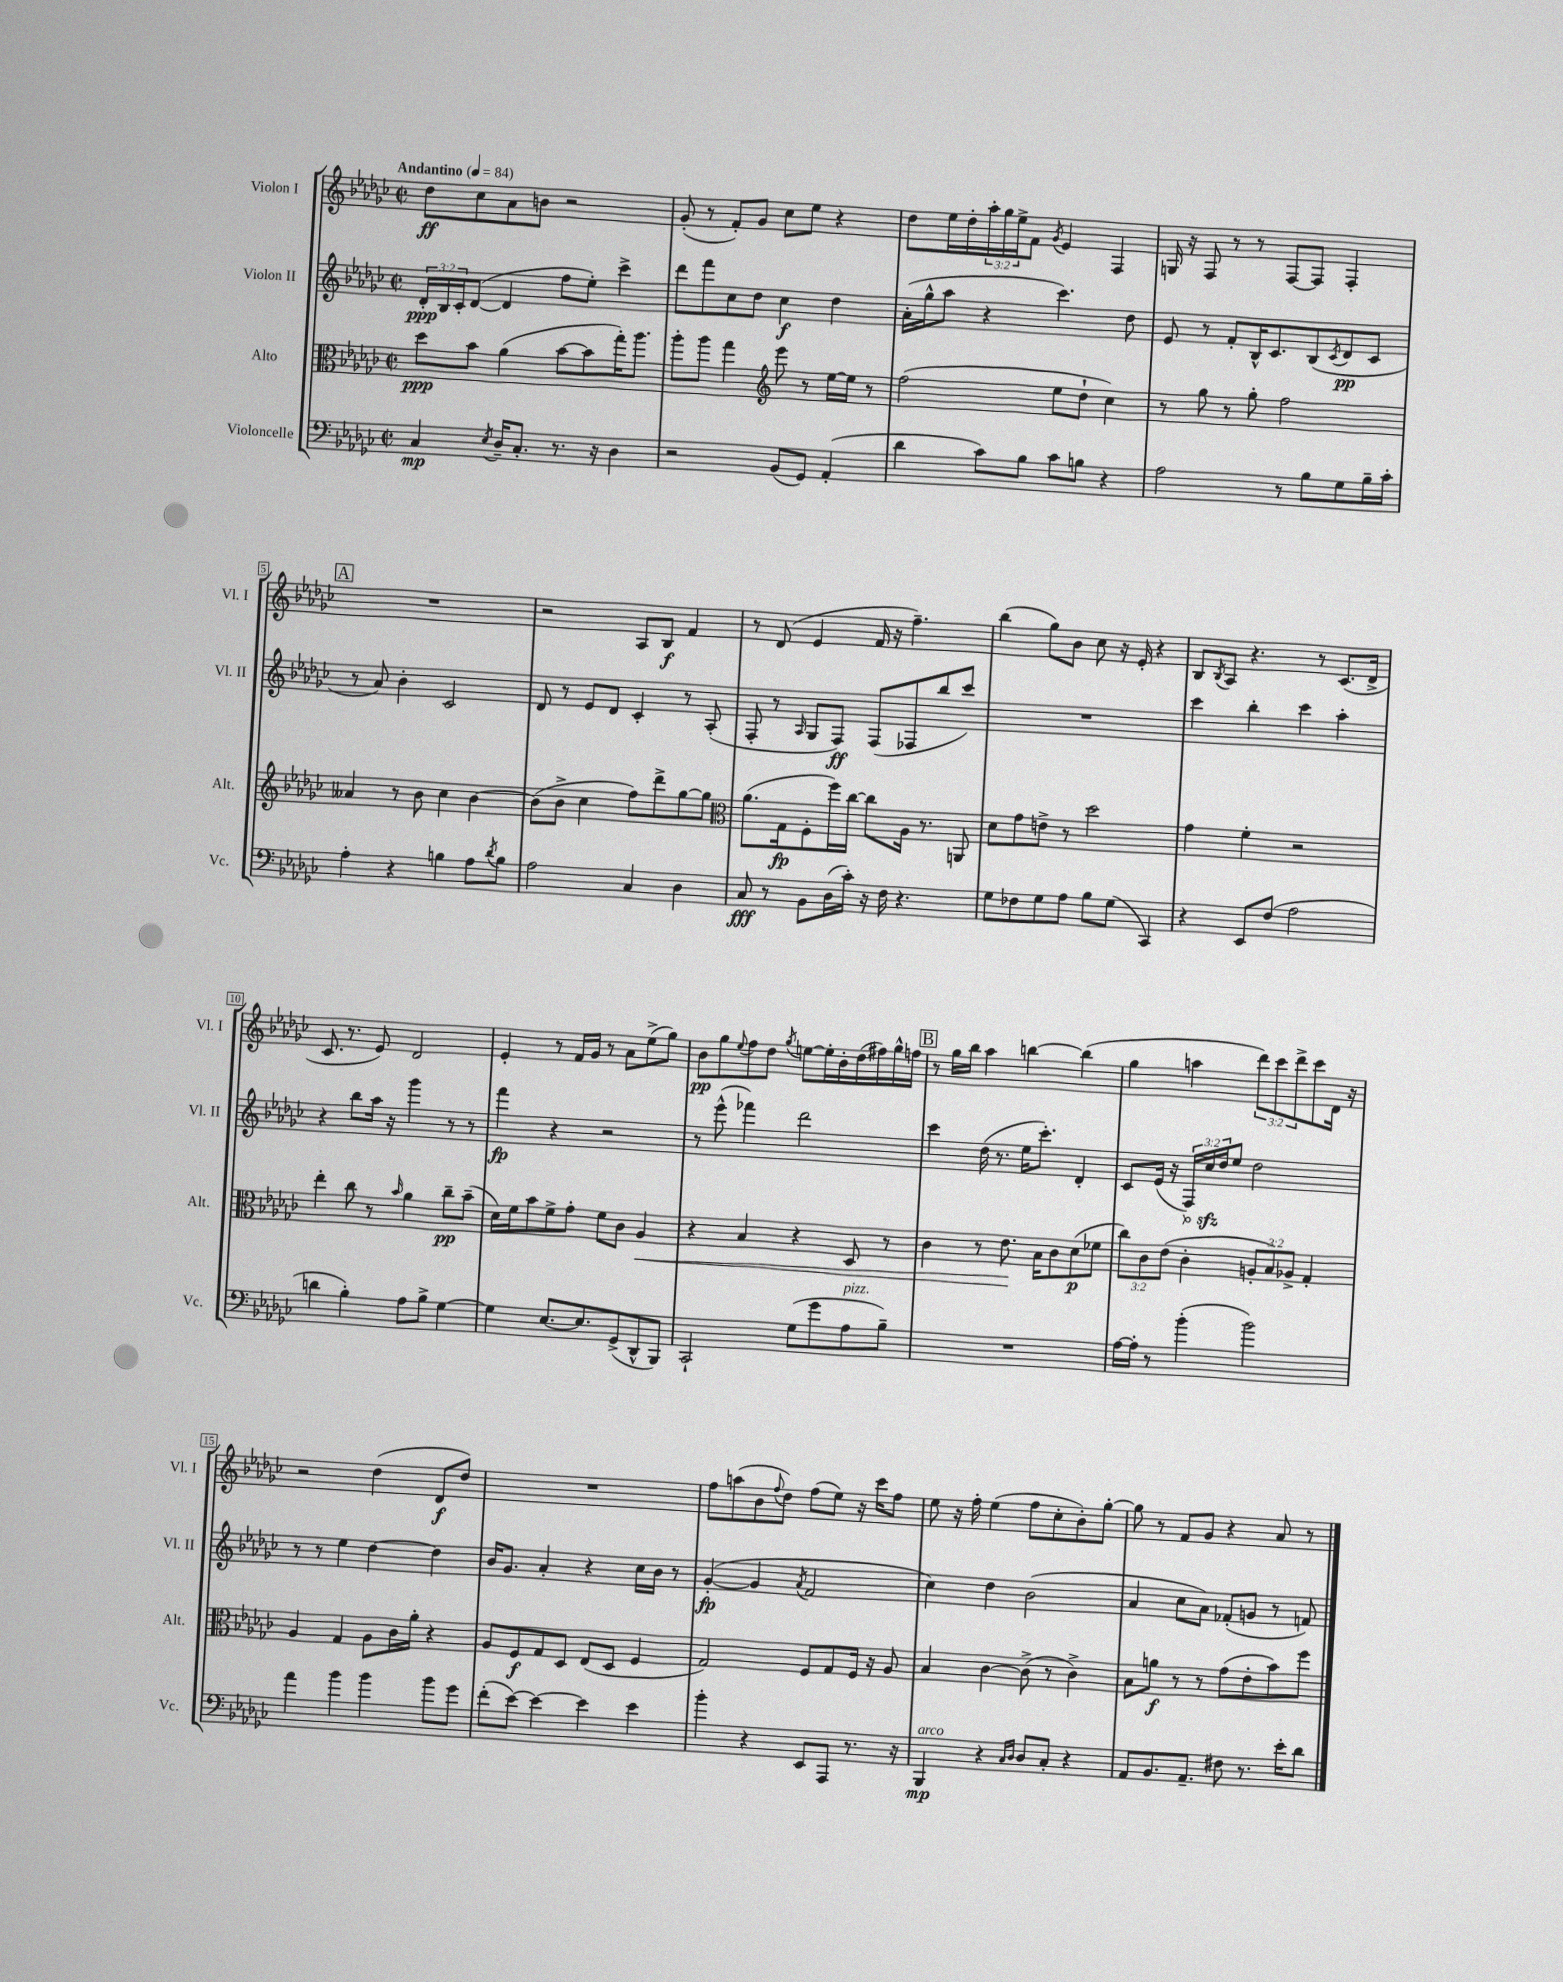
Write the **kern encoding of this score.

**kern	**kern	**kern	**kern
*staff4	*staff3	*staff2	*staff1
*clefF4	*clefC3	*clefG2	*clefG2
*k[b-e-a-d-g-c-]	*k[b-e-a-d-g-c-]	*k[b-e-a-d-g-c-]	*k[b-e-a-d-g-c-]
*M2/2	*M2/2	*M2/2	*M2/2
*met(c|)	*met(c|)	*met(c|)	*met(c|)
*MM84	*MM84	*MM84	*MM84
4C-	8dd-	24d-'	8dd-
.	.	24B-	.
.	.	24c-'	.
.	8b-	([8d-	8cc-
8qE-	.	.	.
16D-~	(4a-	4d-]	8a-
8.C-'	.	.	.
.	.	.	8b
8.r	[8b-	8ff	2r
.	8b-]	8ee-')	.
16r	.	.	.
4D-	16gg-')	4ccc-^	.
.	8.aa-	.	.
=	=	=	=
2r	8aa-'	8ddd-	(8g-'
.	8aa-	8fff	8r
.	4gg-	8cc-	8f')
.	.	8dd-	8g-
*	*clefG2	*	*
(8BB-	8eee-	4cc-	8cc-
8GG-)	8r	.	8ee-
(4AA-'	[16ee-	4dd-	4r
.	16ee-]	.	.
.	8r	.	.
=	=	=	=
4d-	(2ff	(16a-'	8dd-
.	.	16gg-^^	.
.	.	8aa-	16ee-
.	.	.	16dd-'
8c-)	.	4r	24aa-'
.	.	.	24gg-
.	.	.	24ee-^
8B-	.	.	8f
.	.	.	8qg-
8c-	8ee-	4.ccc-)	4e-
8B	8dd-`	.	.
4r	4cc-)	.	4F
.	.	8dd-	.
=	=	=	=
2A-	8r	8e-	16G
.	.	.	16r
.	8gg-	8r	8F
.	8r	8f'	8r
.	8gg-'	16B-^^	8r
.	.	8.c-	.
8r	2ff	.	[8F
8B-	.	(8B-	8F]
.	.	8qc-	.
8G-	.	8d-	4F'
16B-~	.	8c-	.
16c-'	.	.	.
=	=	=	=
4A-'	4a--	8r	1r
.	.	8a-)	.
4r	8r	4b-'	.
.	8b-	.	.
4B	4cc-	2c-	.
8A-	[4b-	.	.
8qd-	.	.	.
8B	.	.	.
=	=	=	=
2A-	(8b-]	8d-	2r
.	8b-^	8r	.
.	4cc-	8e-	.
.	.	8d-	.
4C-	8ff)	4c-'	8A-
.	8ddd-^	.	8B-
4D-	[8gg-	8r	4f
.	8gg-]	(8A-'	.
=	=	=	=
*	*clefC3	*	*
8C-	(8.a-	8F'	8r
8r	.	8r	(8d-
.	16G-	.	.
.	.	16qqA-	.
8BB-	8F'	8G-	4e-
(16D-	16ff)	8F)	.
16c-')	[16cc-	.	.
16r	8cc-]	(8F	16f
16F	.	.	16r
4.r	16A-	8F-	4.ff~)
.	8.r	.	.
.	.	8bb-	.
.	8AA	8ccc-)	.
=	=	=	=
8G-	8d-	1r	(4bb-
8F-	8g-	.	.
8G-	8e^	.	8gg-)
8A-	8r	.	8b-
8B-	2dd-	.	8cc-
(8G-	.	.	16r
.	.	.	16e-'
4CC-)	.	.	4r
=	=	=	=
4r	4g-	4ccc-	8B-
.	.	.	8qB-
.	.	.	8A-
8EE-	4f'	4bb-'	4.r
(8F	.	.	.
2A-	2r	4ccc-	.
.	.	.	8r
.	.	4aa-'	(8.c-
.	.	.	16d-^
=	=	=	=
4d	4ee-'	4r	8.c-
.	.	.	8.r
4B-')	8cc-	8bb-	.
.	8r	16aa-	8e-)
.	.	16r	.
.	16qqb-	.	.
8A-	4a-	4ggg-	2d-
8B-^	.	.	.
[4G-	8cc-~	8r	.
.	(8b-~	8r	.
=	=	=	=
4G-]	16d-)	4fff	4e-'
.	16f	.	.
.	8b-	.	.
[8.E-	8f^	4r	8r
.	8g-'	.	16f
8.E-]	.	.	16g-
.	8f	2r	8r
(8GG-^	8c-	.	8a-
8DD-^^	4A-	.	(8ee-^
8BBB-)	.	.	8gg-)
=	=	=	=
2CC-`	4r	8r	8b-
.	.	(8eee-^^	8gg-
.	.	.	8qqee-
.	4B-	4fff-)	8ff
.	.	.	8dd-
.	.	.	8qgg-
(8G-	4r	2ddd-	[8ee
8g-	.	.	16ee']
.	.	.	16b-'
8A-	8D-	.	(16dd-
.	.	.	16ff#)
8B-~)	8r	.	16gg-^^
.	.	.	16ff
=	=	=	=
1r	4c-	4ccc-	8r
.	.	.	16gg-
.	.	.	16bb-
.	8r	(16dd-	4aa-
.	.	8.r	.
.	8.e-	.	.
.	.	16ee-	[4bb
.	16B-	8.ccc-')	.
.	8c-	.	.
.	(8d-	4d-'	(4bb]
.	8f-	.	.
=	=	=	=
[16A-	12cc-)	8c-	4gg-
16A-']	.	.	.
.	12c-	.	.
8r	.	(16e-	.
.	(12e-	.	.
.	.	16r	.
(4b-'	4c-'	24F)	4aa
.	.	24cc-	.
.	.	24dd-	.
.	.	8ee-	.
2b-)	12A'	2dd-	12ddd-)
.	12B-)	.	12ccc-
.	12A-^	.	12ddd-^
.	4G-'	.	8ccc-
.	.	.	16d-
.	.	.	16r
=	=	=	=
4a-	4A-	8r	2r
.	.	8r	.
4b-	4G-	4ee-	.
4b-	8A-	[4dd-	(4dd-
.	16c-	.	.
.	16a-'	.	.
8b-	4r	4dd-]	8d-
8g-	.	.	8dd-)
=	=	=	=
(8f'	8A-	16b-	1r
.	.	8.g-	.
[8e-)	8F	.	.
4e-_	8G-	4a-'	.
.	8D-	.	.
4e-]	(8E-	4r	.
.	8D-	.	.
4e-	4F	16cc-	.
.	.	16b-	.
.	.	8r	.
=	=	=	=
4b-'	2G-)	([4g-'	8ff
.	.	.	(8aa
4r	.	4g-]	8b-
.	.	.	8qqff
.	.	.	8dd-)
.	.	8qa-	.
8EE-	8F	2f	(8ff
8AAA-	8G-	.	8ee-)
8.r	16F	.	16r
.	16r	.	16ccc-
.	8A-	.	8ff
16r	.	.	.
=	=	=	=
4BBB-	4B-	4cc-)	8ee-
.	.	.	16r
.	.	.	16ff'
4r	[4c-	4dd-	(4ee-
16qqC-	.	.	.
16qqD-	.	.	.
8D-	(8c-^]	(2b-	8ff
8C-'	8r	.	8cc-'
4r	4c-^)	.	8b-')
.	.	.	[8gg-'
=	=	=	=
8AA-	8B-	4a-	8gg-]
8.BB-	8a	.	8r
.	8r	8cc-	8f
8.AA-~	.	.	.
.	8r	8a-)	8g-
8F#	(8g-	(8f-'	4r
8.r	8e-'	8g	.
.	8b-)	8r	8a-
16e-'	.	.	.
8d-	8ff	8f)	8r
==	==	==	==
*-	*-	*-	*-
